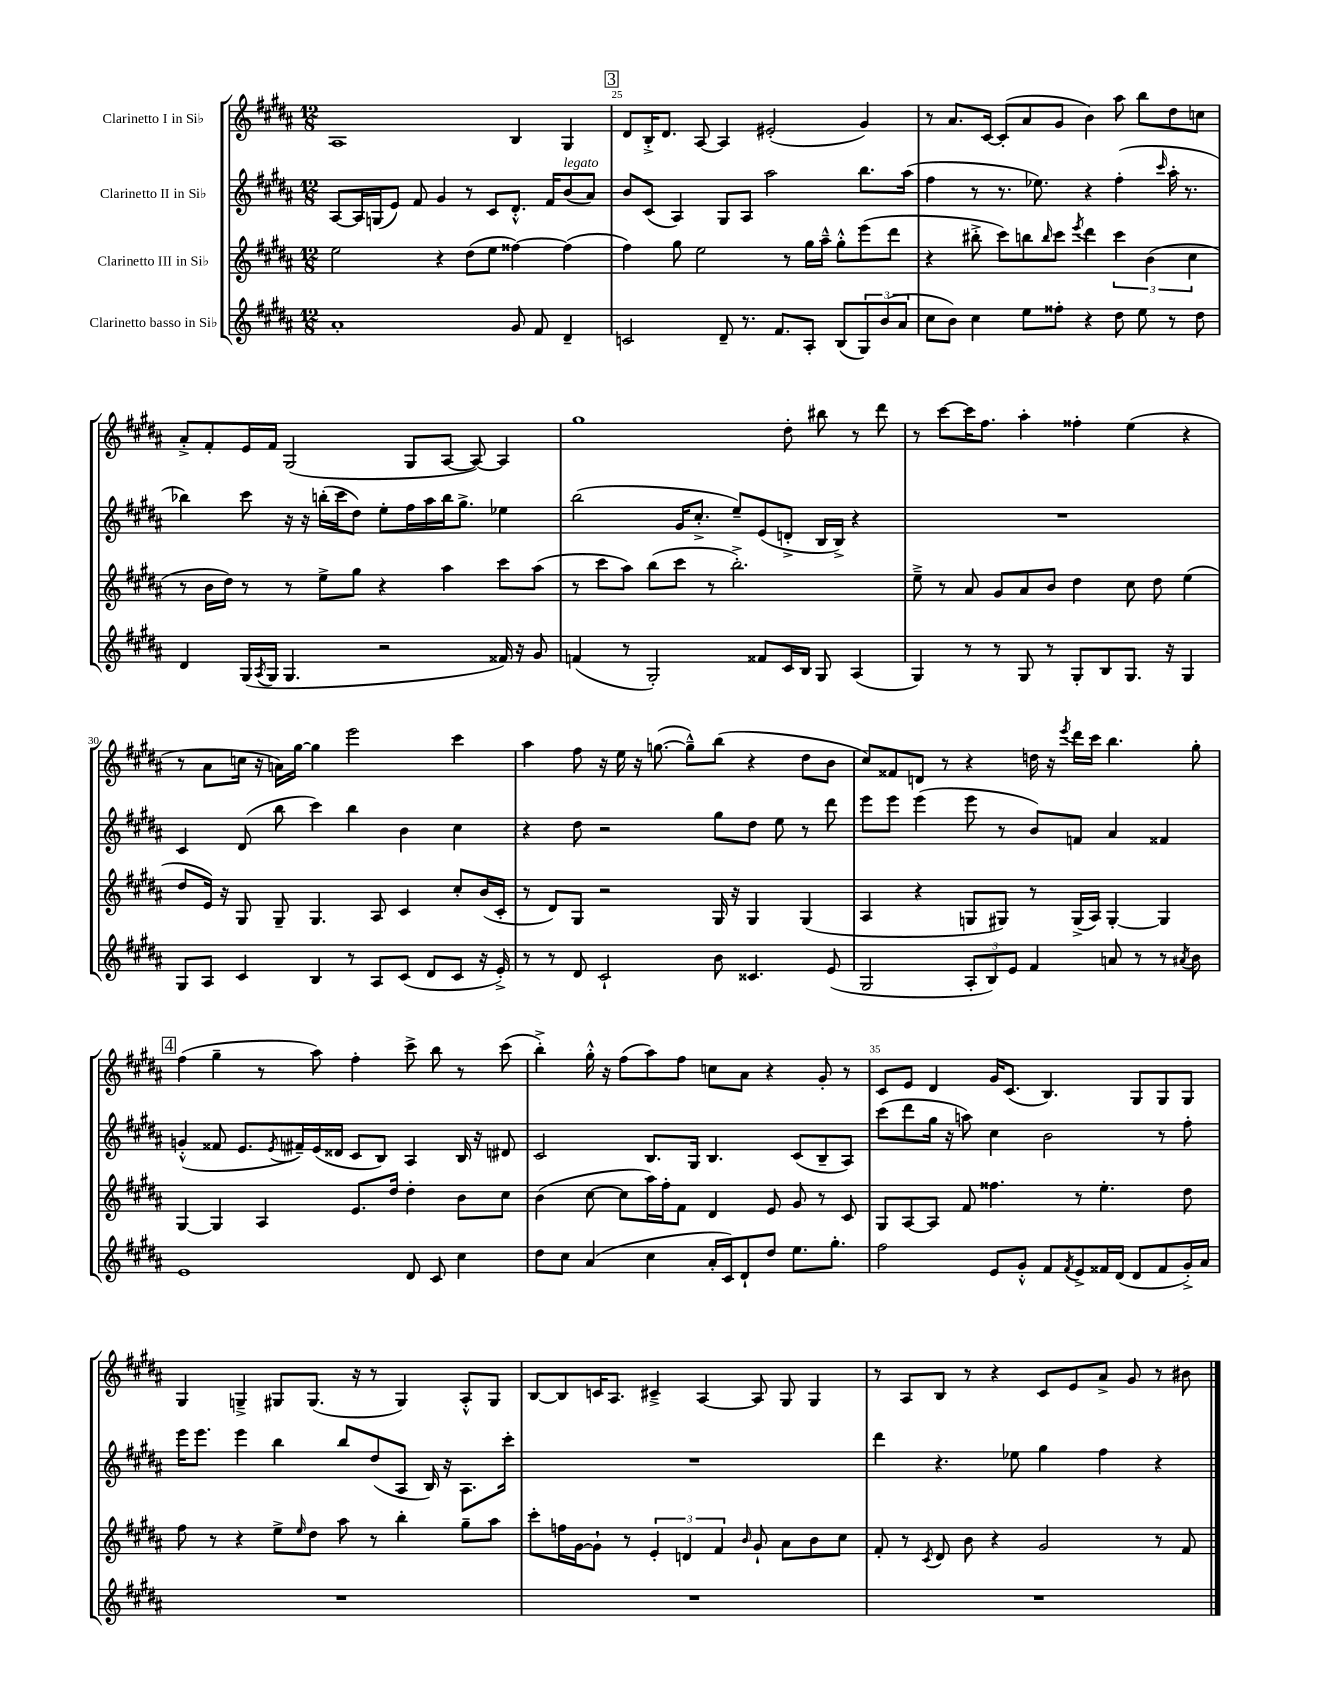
<<
\new StaffGroup <<
\new Staff = "s0" \with { instrumentName = "Clarinetto I in Sib" } {
    \clef treble \key b \major \numericTimeSignature \time 12/8
    ais1 b4 gis4 |
    \mark \markup { \box "3" } dis'8 b16-.-> dis'8. ais8~ ais4 eis'2-.( gis'4) |
    r8 ais'8. cis'16~ cis'8-.( ais'8 gis'8 b'4) ais''8 b''8 dis''8 c''8 |
    ais'8-.-> fis'8-. e'16 fis'16 gis2( gis8 ais8~ ais8~) ais4 |
    gis''1 dis''8-. bis''8 r8 dis'''8 |
    r8 cis'''8~ cis'''16 fis''8. ais''4-. fisis''4-. e''4( r4 |
    r8 ais'8 c''16 r16 a'16) gis''16~ gis''4 e'''2 cis'''4 |
    ais''4 fis''8 r16 e''16 r16 g''8.~( g''8---^) b''8( r4 dis''8 b'8 |
    cis''8) fisis'8 d'8 r8 r4 d''16 r16 \acciaccatura { e'''8 } dis'''16 cis'''16 b''4. gis''8-. |
    \mark \markup { \box "4" } fis''4( gis''4-- r8 ais''8) fis''4-. cis'''8-> b''8 r8 cis'''8( |
    b''4-.->) gis''16-.-^ r16 fis''8( ais''8) fis''8 c''8 ais'8 r4 gis'8-. r8 |
    cis'8 e'8 dis'4 gis'16 cis'8.( b4.) gis8 gis8 gis8 |
    gis4 g4---> gis8 gis8.( r16 r8 gis4) ais8-.-^ gis8 |
    b8~ b8 c'16 ais8. cis'4---> ais4~ ais8 gis8 gis4 |
    r8 ais8 b8 r8 r4 cis'8 e'8 ais'8-> gis'8 r8 bis'8 \bar "|." |
}
\new Staff = "s1" \with { instrumentName = "Clarinetto II in Sib" } {
    \clef treble \key b \major \numericTimeSignature \time 12/8
    ais8~ ais16 g16( e'8) fis'8 gis'4 r8 cis'8 dis'8.-.-^ fis'16 b'8^\markup { \italic "legato" }( ais'8) |
    \mark \markup { \box "3" } b'8 cis'8( ais4) gis8 ais8 ais''2 b''8. ais''16( |
    fis''4 r8 r8. ees''8.) r4 fis''4-.( \grace { cis'''16 } ais''16-. r8. |
    bes''4) cis'''8 r16 r16 b''16-.( cis'''16 dis''8) e''8-. fis''16 ais''16 b''16 gis''8.-> ees''4 |
    b''2( gis'16 cis''8.-.-> e''8--) e'8( d'8-.-> b16 b16->) r4 |
    R1. |
    cis'4 dis'8( b''8 cis'''4) b''4 b'4 cis''4 |
    r4 dis''8 r2 gis''8 dis''8 e''8 r8 dis'''8 |
    e'''8 e'''8 e'''4( e'''8 r8 b'8) f'8 ais'4 fisis'4 |
    \mark \markup { \box "4" } g'4-.-^( fisis'8 e'8. \acciaccatura { e'8 } fis'16--) e'16( disis'16 cis'8 b8) ais4 b16 r16 dis'8 |
    cis'2 b8. gis16 b4. cis'8( b8-- ais8) |
    cis'''8( dis'''8 gis''16 r16 a''8) cis''4 b'2 r8 fis''8-. |
    e'''16 e'''8. e'''4 b''4 b''8 dis''8( ais8 b16) r16 ais8. cis'''16-. |
    R1. |
    dis'''4 r4. ees''8 gis''4 fis''4 r4 \bar "|." |
}
\new Staff = "s2" \with { instrumentName = "Clarinetto III in Sib" } {
    \clef treble \key b \major \numericTimeSignature \time 12/8
    e''2 r4 dis''8( e''8 fisis''4~) fisis''4( |
    \mark \markup { \box "3" } fis''4) gis''8 e''2 r8 gis''16 ais''16---^ gis''8-.-^ e'''8( dis'''8 |
    r4 bis''8-.-> cis'''8) b''8 \grace { b''16 } cis'''8 \acciaccatura { e'''8 } dis'''4 \tuplet 3/2 { cis'''4 b'4( cis''4 } |
    r8 b'16 dis''16) r8 r8 e''8-> gis''8 r4 ais''4 cis'''8 ais''8( |
    r8 cis'''8 ais''8) b''8( cis'''8 r8 b''2.-.->) |
    e''8---> r8 ais'8 gis'8 ais'8 b'8 dis''4 cis''8 dis''8 e''4( |
    dis''8 e'16) r16 gis8 gis8-- gis4. ais8 cis'4 cis''8-. b'16( cis'16-. |
    r8 dis'8) gis8 r2 gis16 r16 gis4 gis4( |
    ais4 r4 g8 gis8) r8 gis16->( ais16) gis4~-. gis4 |
    \mark \markup { \box "4" } gis4~ gis4 ais4 e'8. dis''16 dis''4-. b'8 cis''8 |
    b'4( cis''8~ cis''8 ais''16) fis''16-. fis'8 dis'4 e'8 gis'8 r8 cis'8 |
    gis8 ais8~ ais8 fis'8 fisis''4. r8 e''4.-. dis''8 |
    fis''8 r8 r4 e''8-> \grace { e''16 } dis''8 ais''8 r8 b''4-. gis''8-- ais''8 |
    cis'''8-. f''16 gis'16~ gis'8-! r8 \tuplet 3/2 { e'4-. d'4 fis'4 } \grace { b'16 } gis'8-! ais'8 b'8 cis''8 |
    fis'8-. r8 \acciaccatura { cis'8 } dis'8 b'8 r4 gis'2 r8 fis'8 \bar "|." |
}
\new Staff = "s3" \with { instrumentName = "Clarinetto basso in Sib" } {
    \clef treble \key b \major \numericTimeSignature \time 12/8
    ais'1-. gis'8 fis'8 dis'4-- |
    \mark \markup { \box "3" } c'2 dis'8-- r8. fis'8. ais8-. b8( \tuplet 3/2 { gis8) b'8( ais'8 } |
    cis''8 b'8) cis''4 e''8 fisis''8-. r4 dis''8 e''8 r8 dis''8 |
    dis'4 gis16( \acciaccatura { ais8 } gis16 gis4. r2 fisis'16) r16 gis'8 |
    f'4( r8 gis2-.) fisis'8 cis'16 b16 gis8 ais4( |
    gis4) r8 r8 gis8 r8 gis8-. b8 gis8. r16 gis4 |
    gis8 ais8 cis'4 b4 r8 ais8 cis'8( dis'8 cis'8 r16 e'16-.->) |
    r8 r8 dis'8 cis'2-! b'8 cisis'4. e'8( |
    gis2 \tuplet 3/2 { ais8-. b8) e'8 } fis'4 a'8 r8 r8 \acciaccatura { ais'8 } b'8 |
    \mark \markup { \box "4" } e'1 dis'8 cis'8 cis''4 |
    dis''8 cis''8 ais'4( cis''4 ais'16-. cis'16) dis'8-! dis''8 e''8. gis''8.-. |
    fis''2 e'8 gis'8-.-^ fis'8 \acciaccatura { fis'8 } e'8-> fisis'16 dis'16( dis'8 fisis'8 gis'16-.->) ais'16 |
    R1. |
    R1. |
    R1. \bar "|." |
}
>>
>>
\layout { \context { \Score currentBarNumber = #24 \override BarNumber.break-visibility = ##(#f #t #t) barNumberVisibility = #(every-nth-bar-number-visible 5) } }
